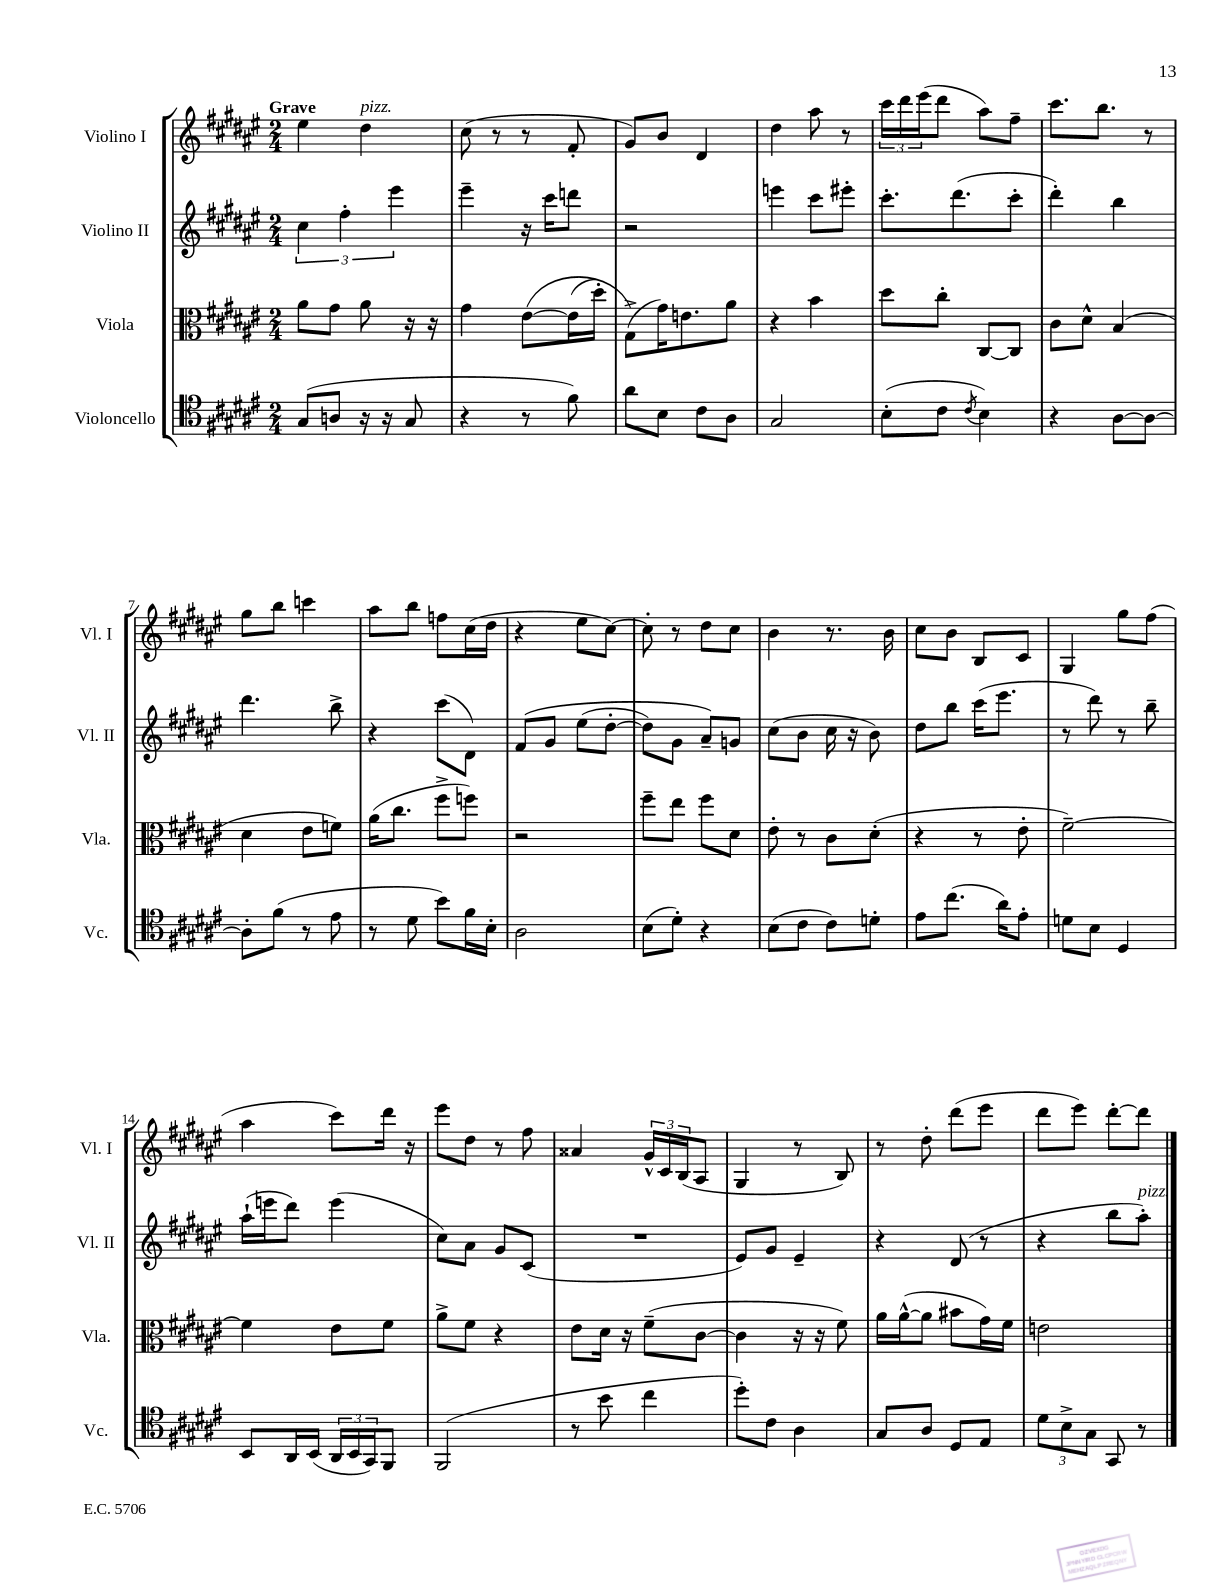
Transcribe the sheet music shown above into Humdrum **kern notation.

**kern	**kern	**kern	**kern
*part4	*part3	*part2	*part1
*staff4	*staff3	*staff2	*staff1
*I"Violoncello	*I"Viola	*I"Violino II	*I"Violino I
*I'Vc.	*I'Vla.	*I'Vl. II	*I'Vl. I
*clefC4	*clefC3	*clefG2	*clefG2
*k[f#c#g#d#a#e#]	*k[f#c#g#d#a#e#]	*k[f#c#g#d#a#e#]	*k[f#c#g#d#a#e#]
*M2/4	*M2/4	*M2/4	*M2/4
=1	=1	=1	=1
!	!	!	!LO:TX:a:B:t=Grave
(8G#/L	8a#\L	6cc#\	4ee#\
8An/J	8g#\J	.	.
.	.	6ff#'\	.
!	!	!	!LO:TX:a:i:t=pizz.
16r	8a#\	.	4dd#\
16r	.	.	.
.	.	6eee#\	.
8G#/	16r	.	.
.	16r	.	.
=2	=2	=2	=2
4r	4g#\	4eee#~\	(8cc#\
.	.	.	8r
8r	([8e#\L	16r	8r
.	.	16ccc#\KL	.
8f#\)	(16e#\L]	8dddn\J	8f#'/
.	16dd#'\JJ)	.	.
=3	=3	=3	=3
8a#\L	(8G#^\L)	2r	8g#/L)
8B\J	16g#\K)	.	8b/J
.	8.en\	.	.
8c#\L	.	.	4d#/
8A#\J	8a#\J	.	.
=4	=4	=4	=4
2G#/	4r	4eeen\	4dd#\
.	4b\	8ccc#\L	8aa#\
.	.	8eee#X'\J	8r
=5	=5	=5	=5
(8B'\L	8dd#\L	8.ccc#'\L	24ccc#\LL
.	.	.	24ddd#\
.	.	.	(24eee#\J
8c#\J	8cc#'\J	.	8ddd#\J
.	.	(8.ddd#\	.
8qc#/	.	.	.
4B\)	[8C#/L	.	8aa#\L)
.	8C#/J]	8ccc#'\J	8ff#~\J
=6	=6	=6	=6
4r	8c#\L	4ddd#'\)	8.ccc#\L
.	8d#^^\J	.	.
.	.	.	8.bb\J
[8A#\L	(4B/	4bb\	.
8A#\J_	.	.	8r
!!LO:LB:g=z
=7	=7	=7	=7
8A#'\L]	4d#\	4.ddd#\	8gg#\L
(8f#\J	.	.	8bb\J
8r	8e#\L	.	4cccn\
8e#\	8fn\J)	8bb^\	.
=8	=8	=8	=8
8r	(16a#\KL	4r	8aa#\L
.	8.cc#\J	.	.
8d#\	.	.	8bb\J
8b\L)	8ff#^\L	(8ccc#\L	8ffn\L
16f#\L	8ffn\J)	8d#\J)	(16cc#\L
16B'\JJ	.	.	16dd#\JJ
=9	=9	=9	=9
2A#\	2r	(8f#/L	4r
.	.	8g#/J	.
.	.	(8ee#\L	8ee#\L
.	.	[8dd#'\J	[8cc#\J)
=10	=10	=10	=10
(8B\L	8ff#~\L	8dd#\L])	8cc#'\]
8d#'\J)	8ee#\J	8g#\J	8r
4r	8ff#\L	8a#~/L)	8dd#\L
.	8d#\J	8gn/J	8cc#\J
=11	=11	=11	=11
(8B\L	8e#'\	(8cc#\L	4b\
8c#\J	8r	8b\J	.
8c#\L)	8c#\L	16cc#\	8.r
.	.	16r	.
8dn'\J	(8d#'\J	8b\)	.
.	.	.	16b\
=12	=12	=12	=12
8e#\L	4r	8dd#\L	8cc#\L
(8.cc#\J	.	8bb\J	8b\J
.	8r	(16ccc#\KL	8B/L
16a#\KL)	.	8.eee#\J	.
8e#'\J	8e#'\	.	8c#/J
=13	=13	=13	=13
8dn\L	[2f#~\)	8r	4G#/
8B\J	.	8ddd#\)	.
4D#/	.	8r	8gg#\L
.	.	8bb~\	(8ff#\J
!!LO:LB:g=z
=14	=14	=14	=14
8BB/L	4f#\]	(16aa#`\LL	4aa#\
.	.	16eeen\J	.
16AA#/L	.	8ddd#\J)	.
(16BB/JJ	.	.	.
24AA#/LL	8e#\L	(4eee\	8ccc#\L)
24BB/	.	.	.
24GG#/J)	.	.	.
8FF#/J	8f#\J	.	16ddd#\Jk
.	.	.	16r
=15	=15	=15	=15
(2FF#/	8a#^\L	8cc#\L)	8eee#\L
.	8f#\J	8a#\J	8dd#\J
.	4r	8g#/L	8r
.	.	(8c#/J	8ff#\
=16	=16	=16	=16
8r	8e#\L	2r	4a##X/
8b\	16d#\Jk	.	.
.	16r	.	.
4cc#\	(8f#~\L	.	24g#^^/LL
.	.	.	24c#/
.	.	.	(24B/J
.	[8c#\J	.	8A#/J
=17	=17	=17	=17
8dd#'\L)	4c#\]	8e#/L)	4G#/
8c#\J	.	8g#/J	.
4A#\	16r	4e#~/	8r
.	16r	.	.
.	8f#\)	.	8B/)
=18	=18	=18	=18
8G#/L	16a#\LL	4r	8r
.	([16a#^^\J	.	.
8A#/J	8a#\J]	.	8dd#'\
8D#/L	8b#X\L	(8d#/	(8ddd#\L
8E#/J	16g#\L)	8r	8eee#\J
.	16f#\JJ	.	.
=19	=19	=19	=19
12d#\L	2en\	4r	8ddd#\L
12B^\	.	.	.
.	.	.	8eee#\J)
12G#\J	.	.	.
8GG#/	.	8bb\L	[8ddd#'\L
!	!	!LO:TX:a:i:t=pizz.	!
8r	.	8aa#'\J)	8ddd#\J]
==	==	==	==
*-	*-	*-	*-
